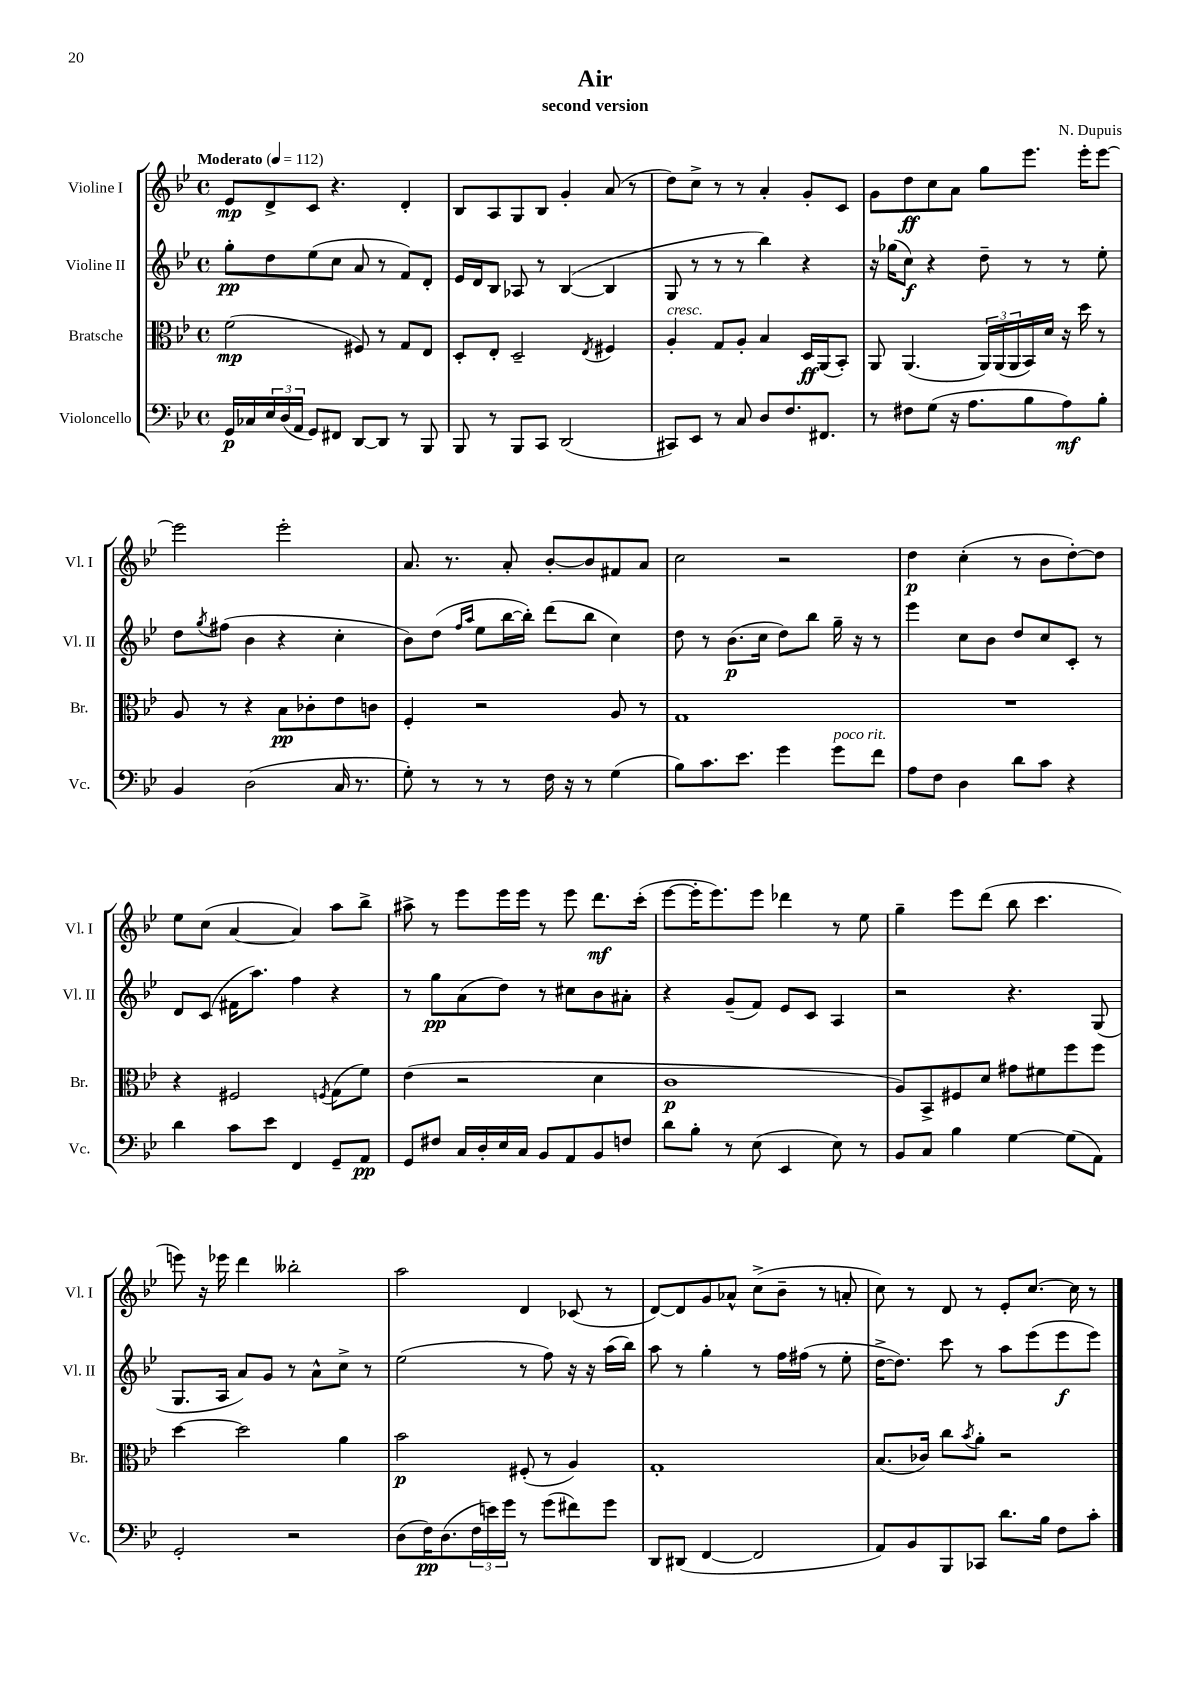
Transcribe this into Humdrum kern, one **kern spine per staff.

**kern	**kern	**kern	**kern
*staff4	*staff3	*staff2	*staff1
*clefF4	*clefC3	*clefG2	*clefG2
*k[b-e-]	*k[b-e-]	*k[b-e-]	*k[b-e-]
*M4/4	*M4/4	*M4/4	*M4/4
*met(c)	*met(c)	*met(c)	*met(c)
*MM112	*MM112	*MM112	*MM112
16GG	(2f	8gg'	8e-
16C-	.	.	.
24E-	.	8dd	8d^
(24D	.	.	.
24AA	.	.	.
8GG)	.	(8ee-	8c
8FF#	.	8cc	4.r
[8DD	8F#)	8a	.
8DD]	8r	8r	.
8r	8G	8f)	4d'
8BBB-	8E-	8d'	.
=	=	=	=
8BBB-	8D'	16e-	8B-
.	.	16d	.
8r	8E-'	8B-	8A
8BBB-	2D~	8A-	8G
8CC	.	8r	8B-
(2DD	.	([4B-	4g'
.	8qE-	.	.
.	4F#	4B-]	(8a
.	.	.	8r
=	=	=	=
8CC#)	4A'	8G	8dd)
8EE-	.	8r	8cc^
8r	8G	8r	8r
8C	8A'	8r	8r
8D	4B-	4bb-)	4a'
8.F	.	.	.
.	16D	4r	8g'
8.FF#	(16AA	.	.
.	8BB-')	.	8c
=	=	=	=
8r	8AA	16r	8g
.	.	(16gg-	.
8F#	(4.AA	8cc)	8dd
(8G	.	4r	8cc
16r	.	.	8a
8.A	.	.	.
.	24AA)	8dd~	8gg
.	(24AA	.	.
.	24AA	.	.
8B-	16BB-)	8r	8.eee-
.	16d	.	.
8A)	16r	8r	.
.	16dd	.	16eee-'
8B-'	8r	8ee-'	[8eee-
=	=	=	=
4BB-	8A	8dd	2eee-]
.	.	8qgg	.
.	8r	(8ff#	.
(2D	4r	4b-	.
.	8B-	4r	2eee-'
.	8c-'	.	.
16C	8e-	4cc'	.
8.r	.	.	.
.	8c	.	.
=	=	=	=
8G')	4F'	8b-)	8.a
8r	.	(8dd	.
.	.	.	8.r
.	.	16qqff	.
.	.	16qqaa	.
8r	2r	8ee-	.
8r	.	[16bb-	8a'
.	.	16bb-'])	.
16F	.	(8ddd	[8b-'
16r	.	.	.
8r	.	8bb-	8b-]
(4G	8A	4cc)	8f#
.	8r	.	8a
=	=	=	=
8B-)	1G	8dd	2cc
8.c	.	8r	.
.	.	(8.b-	.
8.e-	.	.	.
.	.	16cc	.
4g	.	8dd)	2r
.	.	8bb-	.
8g	.	16gg~	.
.	.	16r	.
8f	.	8r	.
=	=	=	=
8A	1r	4eee-	4dd
8F	.	.	.
4D	.	8cc	(4cc'
.	.	8b-	.
8d	.	8dd	8r
8c	.	8cc	8b-
4r	.	8c'	[8dd')
.	.	8r	8dd]
=	=	=	=
4d	4r	8d	8ee-
.	.	(8c	(8cc
8c	2F#	16f#	[4a
.	.	8.aa)	.
8e-	.	.	.
4FF	.	4ff	4a])
.	8qF	.	.
8GG~	(8G	4r	8aa
8AA	8f)	.	8bb-^
=	=	=	=
8GG	(4e-	8r	8aa#^
8F#	.	8gg	8r
16C	2r	(8a	8eee-
16D'	.	.	.
16E-	.	8dd)	16eee-
16C	.	.	16eee-
8BB-	.	8r	8r
8AA	.	8cc#	8eee-
8BB-	4d	8b-	8.ddd
8F	.	8a#'	.
.	.	.	(16ccc'
=	=	=	=
8d	1c	4r	[8eee-
8B-'	.	.	16eee-']
.	.	.	8.eee-)
8r	.	(8g~	.
(8E-	.	8f)	8eee-
4EE-	.	8e-	4ddd-
.	.	8c	.
8E-)	.	4A	8r
8r	.	.	8ee-
=	=	=	=
8BB-	8A)	2r	4gg~
8C	8BB-^	.	.
4B-	8F#	.	8eee-
.	8d	.	(8ddd
[4G	8g#	4.r	8bb-
.	8f#	.	4.ccc
(8G]	8ff	.	.
8AA)	8ff	(8G	.
=	=	=	=
2GG'	[4dd	8.G	8eee)
.	.	.	16r
.	.	16A	16eee-
.	2dd]	8a)	4ddd
.	.	8g	.
2r	.	8r	2bb--'
.	.	8a^^	.
.	4a	8cc^	.
.	.	8r	.
=	=	=	=
(8D	2b-	(2ee-	2aa
16F)	.	.	.
(8.D	.	.	.
24F	.	.	.
24e)	.	.	.
24g	.	.	.
8r	(8F#'	8r	4d
(8g	8r	8ff)	.
8f#)	4A)	16r	(8c-
.	.	16r	.
8g	.	(16aa	8r
.	.	16bb-)	.
=	=	=	=
8DD	1G'	8aa	[8d)
(8DD#	.	8r	8d]
[4FF	.	4gg'	8g
.	.	.	8a-^^
2FF]	.	8r	(8cc^
.	.	16ff	8b-~
.	.	(16ff#	.
.	.	8r	8r
.	.	8ee-'	8a'
=	=	=	=
8AA)	(8.B-	[16dd^	8cc)
.	.	8.dd])	.
8BB-	.	.	8r
.	16c-)	.	.
8BBB-	8cc	8ccc	8d
.	8qb-	.	.
8CC-	8a'	8r	8r
8.d	2r	8aa	8e-'
.	.	(8eee-	[8.cc
16B-	.	.	.
8F	.	8eee-	.
.	.	.	16cc]
8c'	.	8eee-)	8r
==	==	==	==
*-	*-	*-	*-
